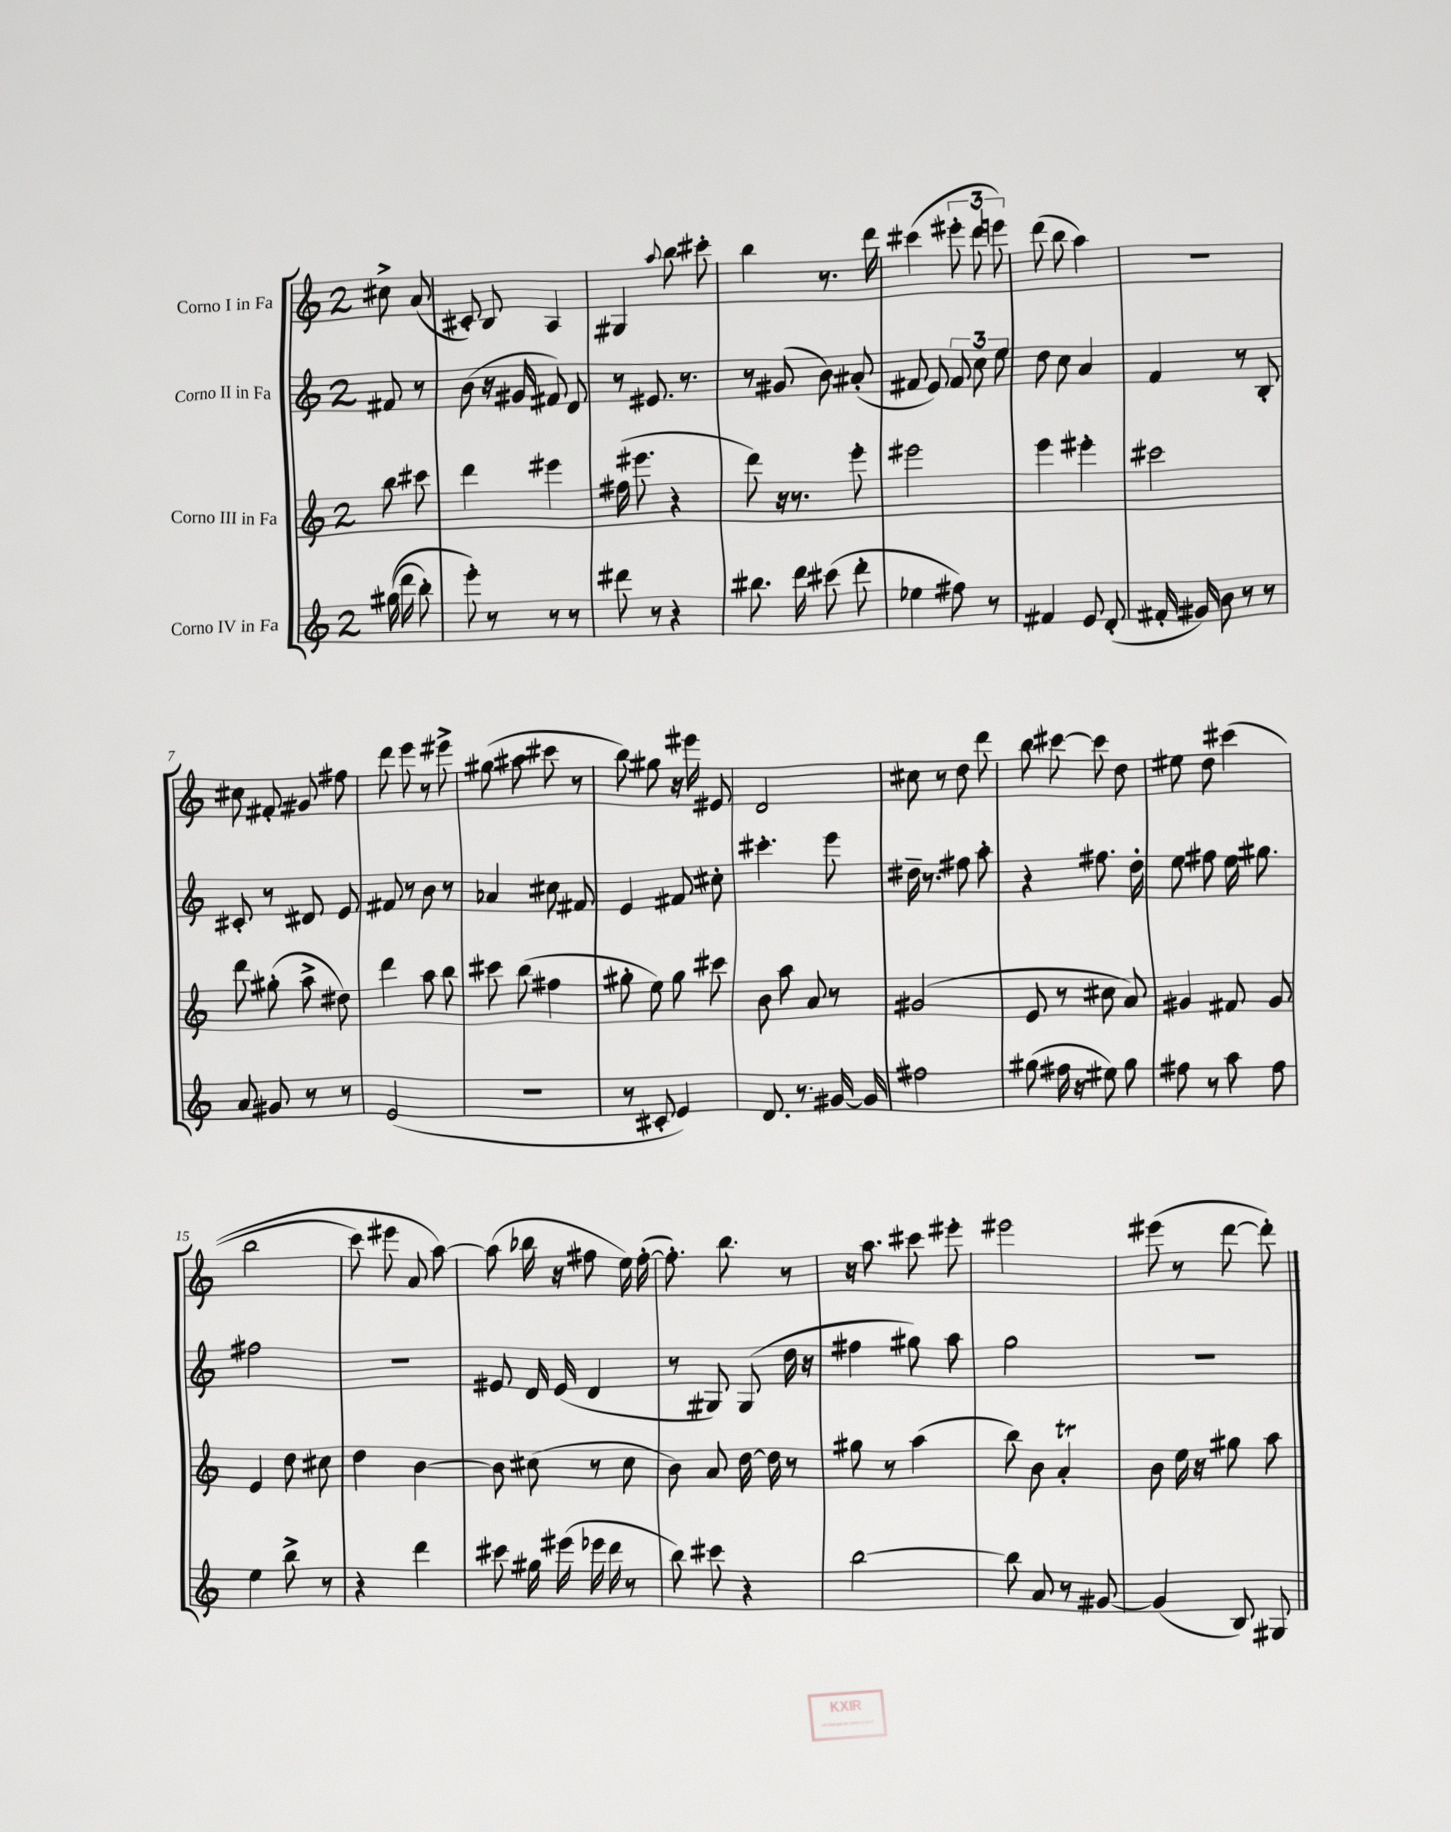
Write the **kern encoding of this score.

**kern	**kern	**kern	**kern
*staff4	*staff3	*staff2	*staff1
*clefG2	*clefG2	*clefG2	*clefG2
*k[]	*k[]	*k[]	*k[]
*M2/4	*M2/4	*M2/4	*M2/4
&((16gg#	8bb	8f#	8cc#^
16ddd	.	.	.
8bb')	8ccc#	8r	(8a
=	=	=	=
8eee'&)	4ddd	(8b	8c#')
8r	.	16r	8B
.	.	16g#	.
8r	4eee#	8f#)	4A
8r	.	8d	.
=	=	=	=
8ddd#	(16ff#	8r	4G#
.	8.eee#	.	.
8r	.	8.e#	.
.	.	.	8qqaa
4r	4r	.	8bb
.	.	8.r	.
.	.	.	8ccc#'
=	=	=	=
8.bb#	8ddd)	8r	4bb
.	16r	(8g#	.
16ddd	8.r	.	.
(8ccc#	.	8b)	8.r
8ddd'	8eee'	(8a#'	.
.	.	.	16ddd
=	=	=	=
4ee-	2eee#	8f#	(4ccc#
.	.	8e)	.
8ff#)	.	12f#	12eee#'
.	.	12cc	12ddd
8r	.	.	.
.	.	12ee	12eee)
=	=	=	=
4f#	4eee	8dd	(8ddd
.	.	8cc	8bb
8e	4eee#'	4a	4aa)
(8d'	.	.	.
=	=	=	=
16f#'	2ccc#	4f	2r
16g#)	.	.	.
8b	.	.	.
8r	.	8r	.
8r	.	8B'	.
=	=	=	=
8a	8ddd	8c#'	8cc#
8g#	(8gg#'	8r	8f#'
8r	8aa^	8d#	8g#
8r	8dd#)	8e	8ff#
=	=	=	=
(2e	4ddd	8f#	8ddd
.	.	8r	8eee
.	8aa	8b	8r
.	8bb	8r	8eee#^
=	=	=	=
2r	8ccc#	4a-	(8gg#
.	(8bb	.	8aa#
.	4ff#	8cc#	8ccc#
.	.	8f#	8r
=	=	=	=
8r	8gg#'	4e	8bb)
8c#'	8ee)	.	8gg#
4e)	8gg#	8f#	16r
.	.	.	16eee#
.	8ccc#	8cc#'	8e#
=	=	=	=
8.d	8b	4.ccc#'	2d
.	8aa	.	.
8.r	.	.	.
.	8a	.	.
[16g#	8r	8eee	.
16g#]	.	.	.
=	=	=	=
2ff#	(2g#	16dd#~	8cc#
.	.	8.r	.
.	.	.	8r
.	.	8ff#	8dd
.	.	8aa'	8ddd
=	=	=	=
(8gg#	8e	4r	8bb
16ff#	8r	.	[8ccc#
16r	.	.	.
8ee#)	8cc#	8.ff#	8ccc#]
8gg#	8a)	.	8dd
.	.	16dd'	.
=	=	=	=
8ff#	4g#	8ee	8ee#
8r	.	8ff#	8dd
8aa	8f#	16ee	&((4ccc#
.	.	8.gg#	.
8ff#	8g#	.	.
=	=	=	=
4ee	4e	2ff#	2bb
8bb^	8dd	.	.
8r	8cc#	.	.
=	=	=	=
4r	4dd	2r	8ccc)
.	.	.	8eee#
4ddd	[4b	.	8a
.	.	.	[8aa&)
=	=	=	=
8ccc#	8b]	8e#	(8aa]
16gg#	(8cc#	16d	16bb-
(16eee#	.	(16e#	16r
16eee-	8r	4d	8ff#
16ddd	.	.	.
8r	8cc#	.	16ee)
.	.	.	([16ff#'
=	=	=	=
8bb)	8b)	8r	8.ff#'])
8ccc#	8a	8G#)	.
.	.	.	8.bb
4r	[16dd	(8G#	.
.	16dd]	.	.
.	8r	16dd	8r
.	.	16r	.
=	=	=	=
[2bb	8gg#	4ff#	16r
.	.	.	8.aa
.	8r	.	.
.	(4aa	8gg#)	8ccc#
.	.	8aa	8eee#'
=	=	=	=
8bb]	8bb)	2gg	2eee#
8a	8b	.	.
8r	4a'	.	.
[8g#	.	.	.
=	=	=	=
(4g#]	8b	2r	(8eee#
.	16ee	.	8r
.	16r	.	.
8B)	8gg#	.	[8ddd
8G#	8aa	.	8ddd'])
==	==	==	==
*-	*-	*-	*-
